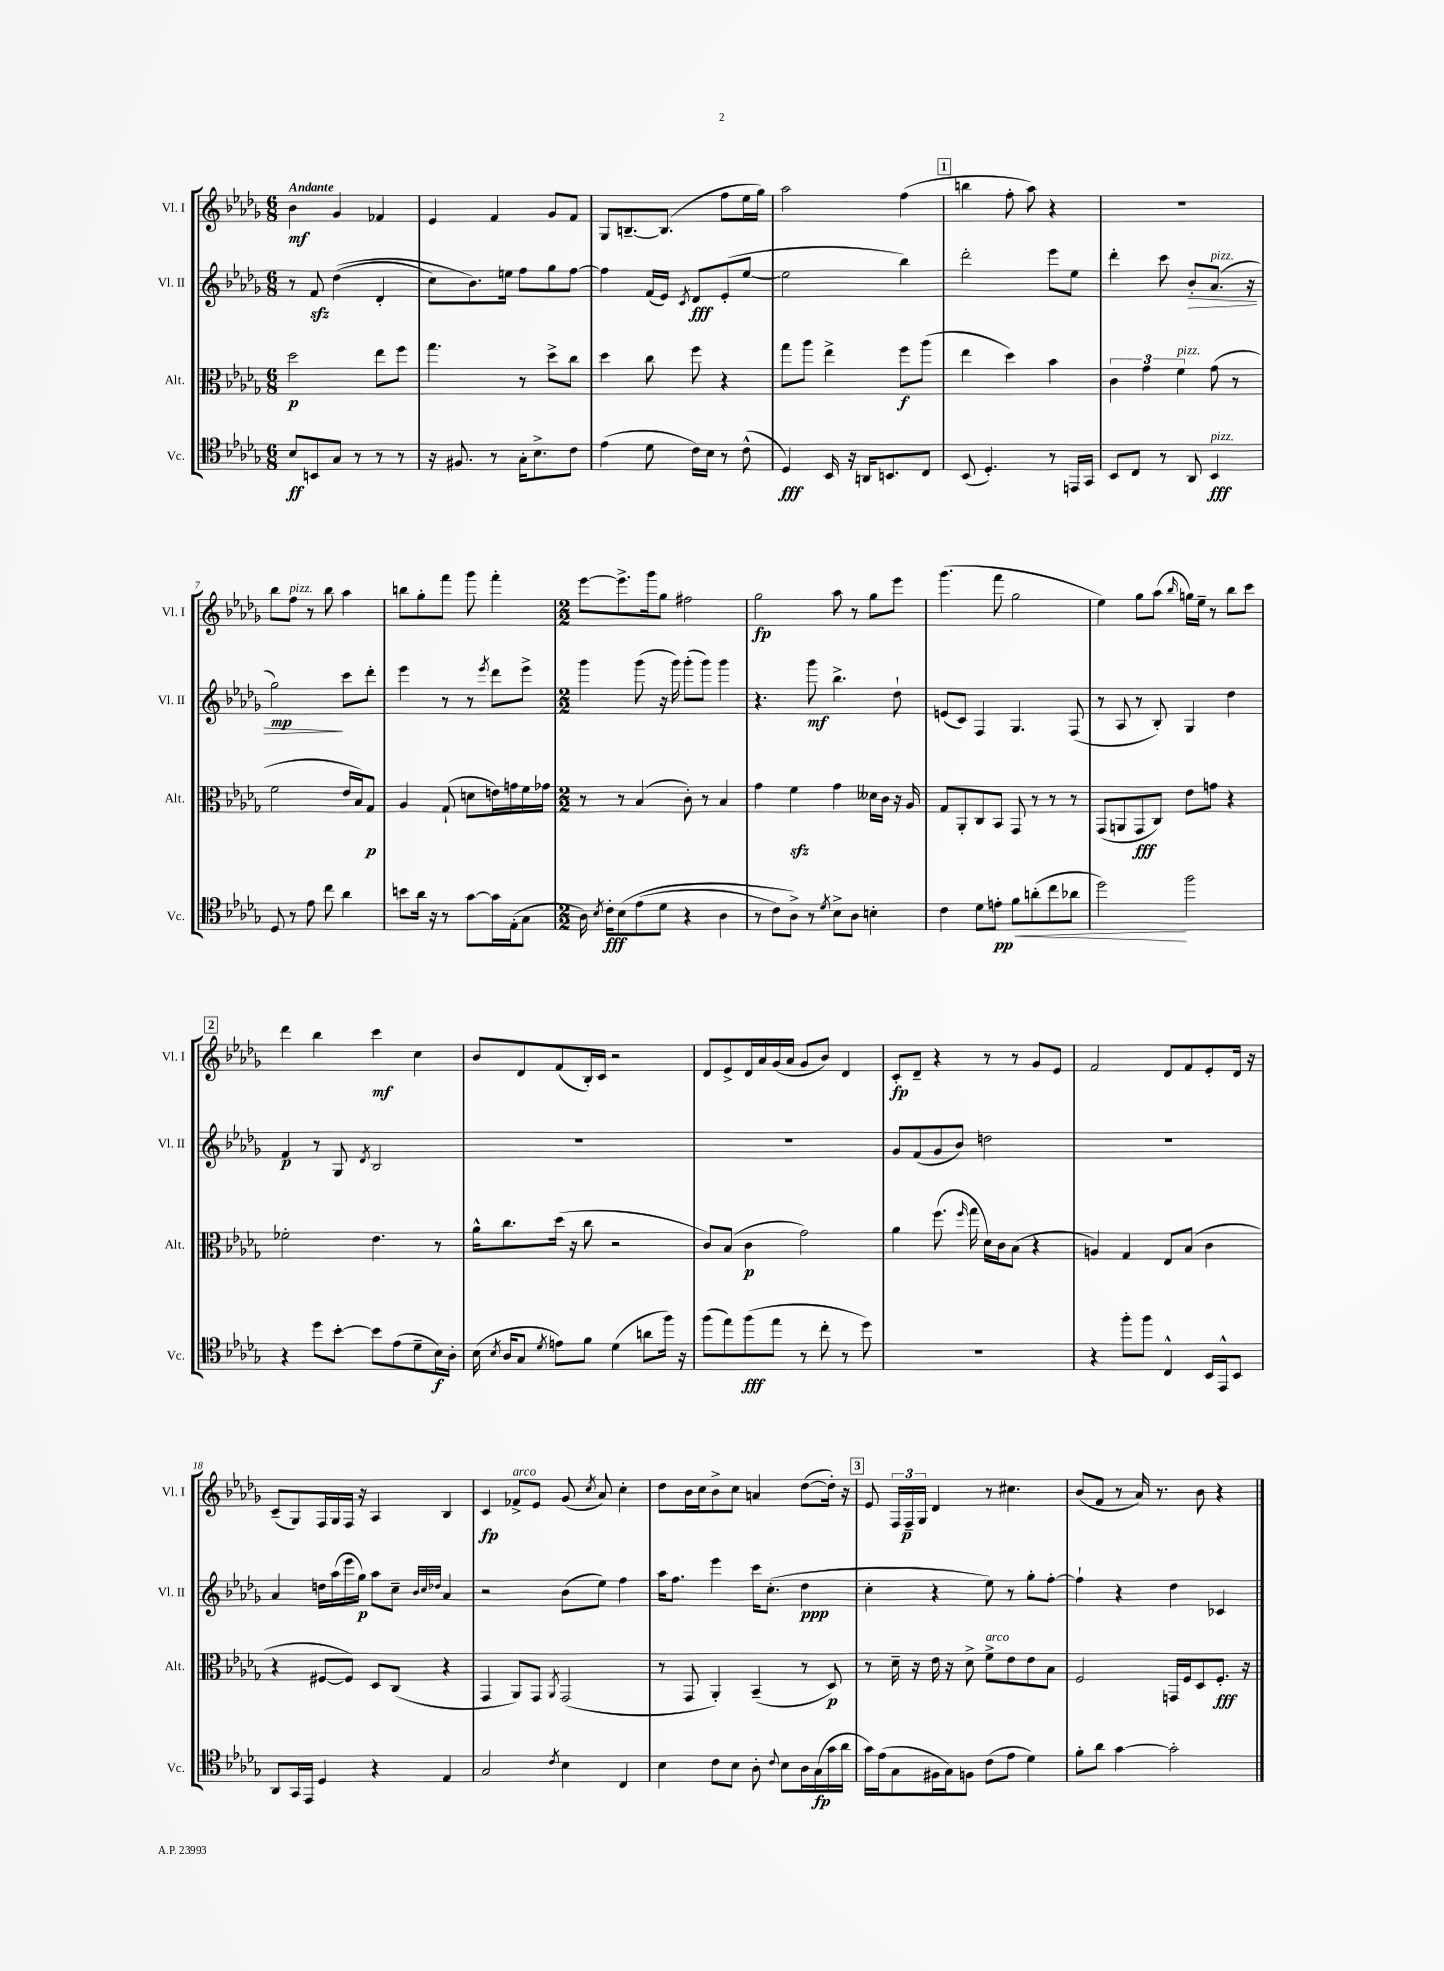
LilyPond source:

<<
\new StaffGroup <<
\new Staff = "s0" \with { instrumentName = "Vl. I" shortInstrumentName = "Vl. I" } {
    \clef treble \key des \major \numericTimeSignature \time 6/8 \tempo "Andante"
    \autoBeamOff bes'4\mf ges'4 fes'4 |
    ees'4 f'4 ges'8[ f'8] |
    ges8[ b8.~-- b8.]( f''8[ ees''16 ges''16]) |
    aes''2 f''4( |
    \mark \markup { \box "1" } b''4 f''8-. aes''8) r4 |
    R2. |
    bes''8[ f''8]^\markup { \italic "pizz." } r8 bes''8 aes''4 |
    b''8[ ges''8-. f'''8] ges'''8 f'''4-. |
    \numericTimeSignature \time 2/2 ees'''8[~ ees'''8.-> ges'''16 ges''8] fis''2 |
    ges''2\fp aes''8 r8 ges''8[ ees'''8] |
    ges'''4.( f'''8 ges''2 |
    ees''4) ges''8[ aes''8]( \grace { bes''16 } g''16[) ees''16]-- r8 bes''8[ c'''8] |
    \mark \markup { \box "2" } des'''4 bes''4 c'''4\mf c''4 |
    bes'8[ des'8 f'8( bes16-.) c'16] r2 |
    des'8[ ees'8-> des'16 aes'16 ges'16( aes'16] ges'8[ bes'8]) des'4 |
    c'8[-.\fp des'8]-- r4 r8 r8 ges'8[ ees'8] |
    f'2 des'8[ f'8 ees'8-. des'16] r16 |
    c'8[--( ges8) f16 ges16 f16] r16 aes4 bes4 |
    c'4\fp fes'8[->^\markup { \italic "arco" } ees'8] ges'8( \acciaccatura { c''8 } aes'8) c''4-. |
    des''8[ bes'16 c''16 bes'8-> c''8] a'4 des''8[~( des''16]-.) r16 |
    \mark \markup { \box "3" } ees'8 \tuplet 3/2 { f16[ f16--\p ges16] } des'4 r8 cis''4. |
    bes'8[( f'8] r8 aes'16) r8. bes'8 r4 \bar "|." |
}
\new Staff = "s1" \with { instrumentName = "Vl. II" shortInstrumentName = "Vl. II" } {
    \clef treble \key des \major \numericTimeSignature \time 6/8
    \autoBeamOff r8 f'8\sfz des''4(\( des'4-. |
    c''8[) bes'8.\) e''16] f''8[ ges''8 f''8]~ |
    f''4 f'16[( ees'16]) \acciaccatura { c'8 } des'8[\fff ees'8-.( ees''8]~ |
    ees''2 bes''4) |
    \mark \markup { \box "1" } des'''2-. ees'''8[ ees''8] |
    des'''4-. c'''8 bes'8[-.\> aes'8.]^\markup { \italic "pizz." }( r16 |
    ges''2\mp\!) c'''8[ des'''8]-. |
    ees'''4 r8 r8 \acciaccatura { ees'''8 } des'''8[ ees'''8]-> |
    \numericTimeSignature \time 2/2 ges'''4 ges'''8( r16 ges'''16) ges'''8[-.( ges'''8]) ges'''4 |
    r4. ges'''8\mf bes''4.-> des''8-! |
    e'8[( c'8]) f4 ges4. f8( |
    r8 aes8 r8 bes8-.) ges4 des''4 |
    \mark \markup { \box "2" } f'4\p r8 ges8 \acciaccatura { des'8 } bes2 |
    R1 |
    R1 |
    ges'8[ f'8( ges'8 bes'8]) d''2 |
    R1 |
    aes'4 d''16[ aes''16( ees'''16 ges''16]\p) aes''8[ c''8]-- \grace { bes'32[ c''32 des''32] } aes'4 |
    r2 bes'8[( ees''8]) f''4 |
    aes''16[ f''8.] ees'''4 c'''16[ c''8.]-.( des''4\ppp |
    \mark \markup { \box "3" } c''4-. r4 ees''8) r8 ges''8[-. f''8]~-. |
    f''4-! r4 des''4 ces'4 \bar "|." |
}
\new Staff = "s2" \with { instrumentName = "Alt." shortInstrumentName = "Alt." } {
    \clef alto \key des \major \numericTimeSignature \time 6/8
    \autoBeamOff des''2\p ees''8[ f''8] |
    ges''4. r8 des''8[-> c''8] |
    des''4 c''8 f''8 r4 |
    ges''8[ aes''8] ees''4-> f''8[\f aes''8]( |
    \mark \markup { \box "1" } ees''4 des''4) bes'4 |
    \tuplet 3/2 { c'4 ges'4 f'4^\markup { \italic "pizz." } } ges'8( r8 |
    f'2 ees'16[ bes16) ges8]\p |
    aes4 ges8-!( d'8[ e'16) g'16 f'16 ges'16] |
    \numericTimeSignature \time 2/2 r8 r8 bes4( c'8-.) r8 bes4 |
    ges'4 f'4\sfz ges'4 deses'16[ c'16] r16 aes16 |
    ges8[ aes,8-. c8 bes,8] ges,8 r8 r8 r8 |
    ges,8[( a,8 ges,8\fff c8]) ees'8[ g'8] r4 |
    \mark \markup { \box "2" } fes'2-. ees'4. r8 |
    aes'16[-^ c''8. des''16]( r16 c''8 r2 |
    c'8[) bes8]( c'4\p ges'2) |
    aes'4 f''8.( \grace { f''16 } ges''16 des'16[) c'16 bes8]( r4 |
    a4) ges4 ees8[ bes8]( c'4 |
    r4 fis8[~ fis8]) des8[ c8]( r4 |
    ges,4 aes,8[) ges,8] \acciaccatura { aes,8 } ges,2( |
    r8 ges,8 aes,4-.) bes,4--( r8 des8\p) |
    \mark \markup { \box "3" } r8 des'16-- r16 ees'16 r16 des'8-> f'8[->^\markup { \italic "arco" } ees'8 ees'8 bes8] |
    f2 g,16[ f16 des8 f8.]-.\fff r16 \bar "|." |
}
\new Staff = "s3" \with { instrumentName = "Vc." shortInstrumentName = "Vc." } {
    \clef tenor \key des \major \numericTimeSignature \time 6/8
    \autoBeamOff bes8[\ff b,8 ges8] r8 r8 r8 |
    r16 fis8. r8 ges16[-. bes8.-> c'8] |
    ees'4( des'8 c'16[) bes16] r8 c'8-^( |
    des4\fff) bes,16 r16 a,16[ b,8. c8] |
    \mark \markup { \box "1" } bes,8( des4.-.) r8 e,16[ ges,16] |
    bes,8[ c8] r8 aes,8 bes,4\fff^\markup { \italic "pizz." } |
    des8 r8 ees'8 c''8 aes'4 |
    b'8[ aes'16] r16 r8 ges'8[~ ges'16 ees16-.( ges8] |
    \numericTimeSignature \time 2/2 aes16) \acciaccatura { bes8 } c'16[-.\fff bes8\( ees'8( des'8] r4 aes4 |
    r8 c'8[) aes8]->\) r8 \acciaccatura { des'8 } bes8[-> aes8] b4-. |
    c'4 des'8[ e'8]-.\pp\< f'8[ a'8-.( c''8 aes'8] |
    des''2\!) f''2 |
    \mark \markup { \box "2" } r4 des''8[ bes'8]~-. bes'8[ ees'8( des'8-- bes16\f) aes16]-. |
    bes16( \acciaccatura { bes8 } aes16[ ges8] \acciaccatura { des'8 } e'8[) f'8] des'4( a'8[ f''16]) r16 |
    f''8[( ees''8) f''8\fff( ees''8] r8 c''8-. r8 des''8) |
    R1 |
    r4 f''8[-. f''8] c4-^ bes,16[ ees,16-^ bes,8] |
    aes,8[ ges,16 ees,16] des4 r4 ees4 |
    ges2 \acciaccatura { c'8 } bes4 c4 |
    bes4 c'8[ bes8] aes8-. \appoggiatura { c'8 } bes8[ aes16 ges16\fp( ges'16 aes'16] |
    \mark \markup { \box "3" } ges'16[) ees'16( ges8 fis16 ges16) f8] c'8[( ees'8] des'4) |
    f'8[-. aes'8] ges'4~ ges'2-. \bar "|." |
}
>>
>>
